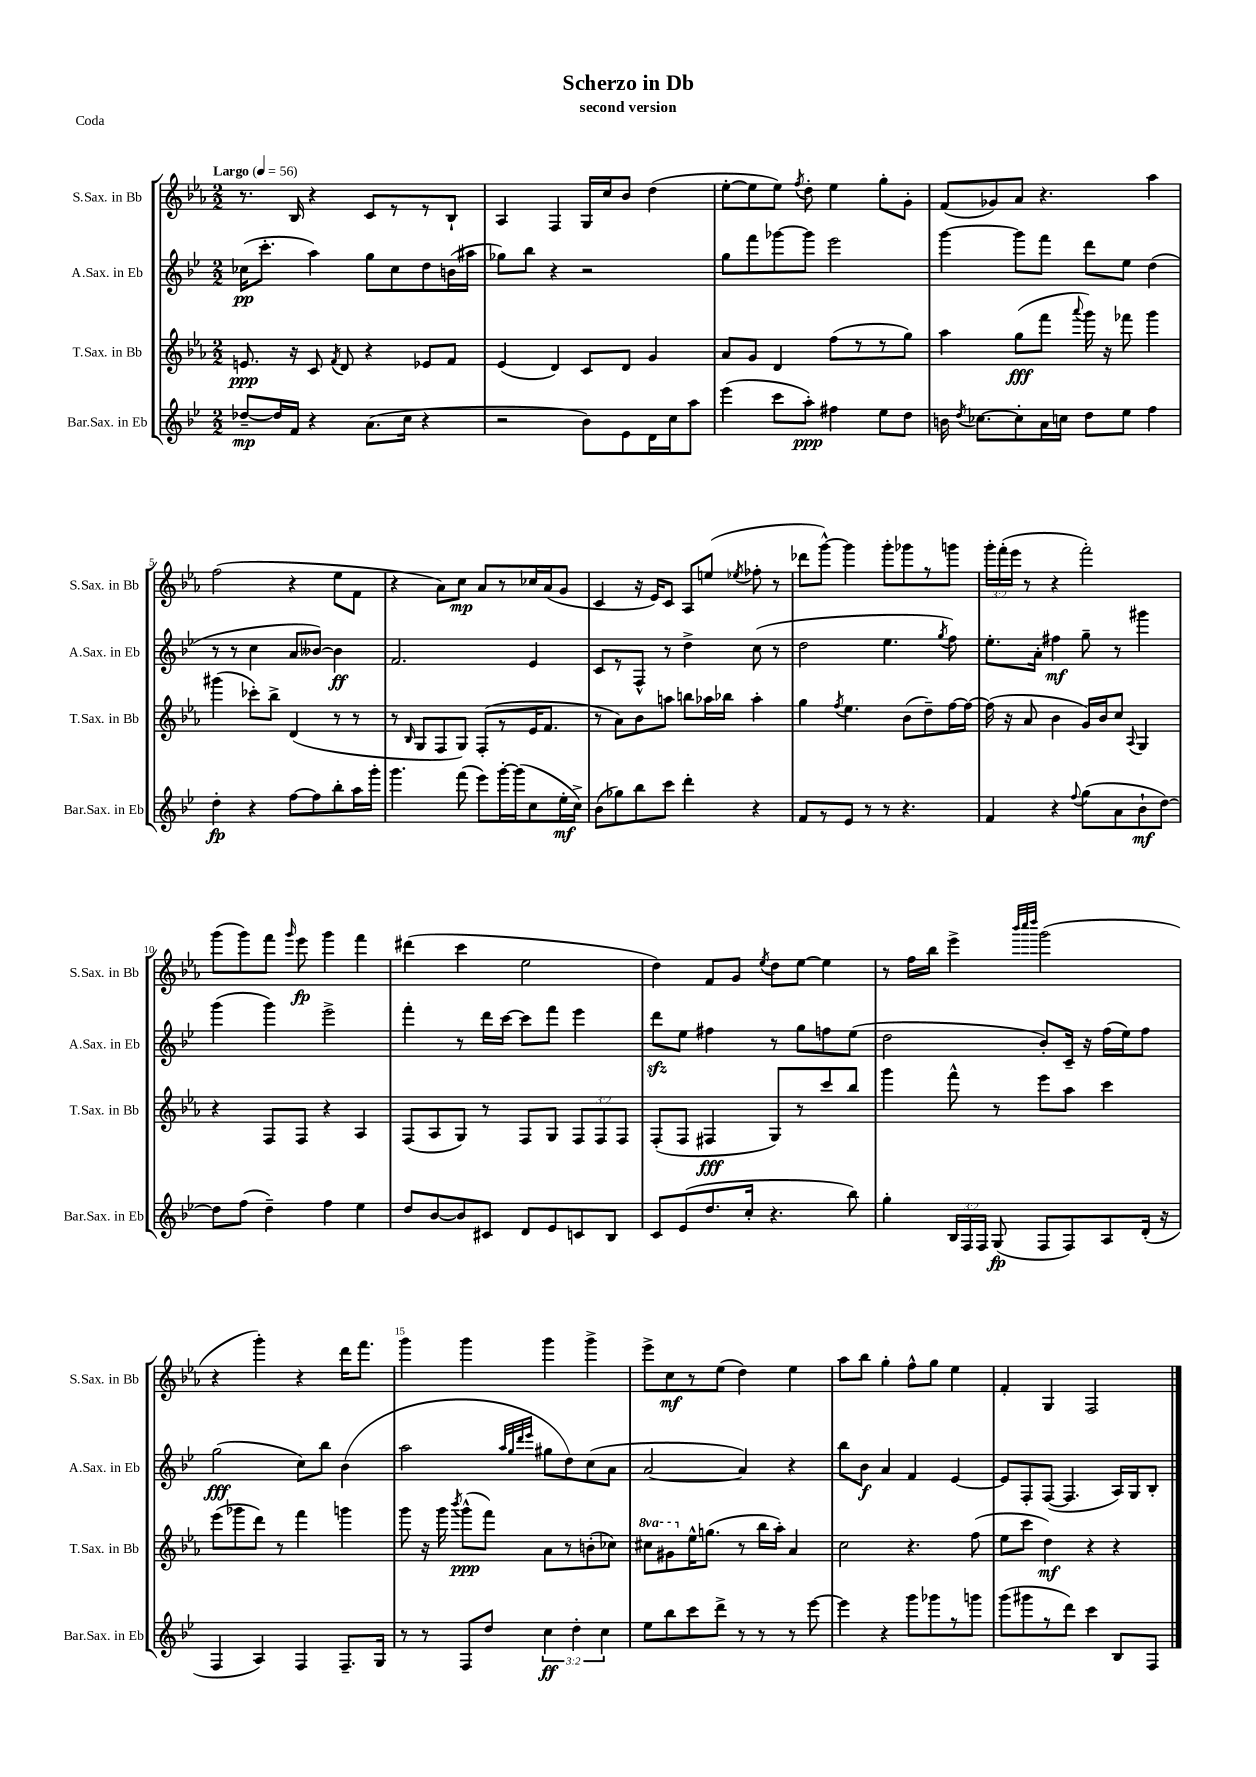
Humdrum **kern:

**kern	**dynam	**kern	**dynam	**kern	**dynam	**kern	**dynam
*part4	*part4	*part3	*part3	*part2	*part2	*part1	*part1
*staff4	*staff4	*staff3	*staff3	*staff2	*staff2	*staff1	*staff1
*I"Bar.Sax. in Eb	*	*I"T.Sax. in Bb	*	*I"A.Sax. in Eb	*	*I"S.Sax. in Bb	*
*I'Bar.Sax. in Eb	*	*I'T.Sax. in Bb	*	*I'A.Sax. in Eb	*	*I'S.Sax. in Bb	*
*clefG2	*	*clefG2	*	*clefG2	*	*clefG2	*
*k[b-e-]	*	*k[b-e-a-]	*	*k[b-e-]	*	*k[b-e-a-]	*
*M2/2	*	*M2/2	*	*M2/2	*	*M2/2	*
*MM56	*	*MM56	*	*MM56	*	*MM56	*
=1	=1	=1	=1	=1	=1	=1	=1
!	!	!	!	!	!	!LO:TX:a:B:t=Largo	!
[8dd-X~/L	mp	8.en/	ppp	(16cc-X\KL	pp	8.r	.
.	.	.	.	8.ccc'\J	.	.	.
16dd-/L]	.	.	.	.	.	.	.
16f/JJ	.	16r	.	.	.	16B-/	.
4r	.	8c/	.	4aa\)	.	4r	.
.	.	8qf/	.	.	.	.	.
.	.	8d/	.	.	.	.	.
(8.a\L	.	4r	.	8gg\L	.	8c/L	.
.	.	.	.	8cc-\	.	8r	.
16cc\Jk	.	.	.	.	.	.	.
4r	.	8e-X/L	.	8dd\	.	8r	.
.	.	8f/J	.	(16bn\L	.	8B-`/J	.
.	.	.	.	16aa#X\JJ	.	.	.
=2	=2	=2	=2	=2	=2	=2	=2
2r	.	(4e-/	.	8gg-X\L)	.	4A-/	.
.	.	.	.	8bb-\J	.	.	.
.	.	4d/)	.	4r	.	4F/	.
8b-\L)	.	8c/L	.	2r	.	16G/LL	.
.	.	.	.	.	.	16cc/J	.
8e-\	.	8d/J	.	.	.	8b-/J	.
16d\L	.	4g/	.	.	.	(4dd\	.
16cc\J	.	.	.	.	.	.	.
8aa\J	.	.	.	.	.	.	.
=3	=3	=3	=3	=3	=3	=3	=3
(4eee-\	.	8a-/L	.	8gg\L	.	[8ee-'\L	.
.	.	8g/J	.	8fff\	.	8ee-\]	.
8ccc\L	.	4d/	.	[8ggg-X\	.	8ee-\J)	.
.	.	.	.	.	.	8qff/	.
8aa'\J)	ppp	.	.	8ggg-\J]	.	8dd'\	.
4ff#X\	.	(8ff\L	.	2eee-\	.	4ee-\	.
.	.	8r	.	.	.	.	.
8ee-\L	.	8r	.	.	.	8gg'\L	.
8dd\J	.	8gg\J)	.	.	.	8g'\J	.
=4	=4	=4	=4	=4	=4	=4	=4
16bn\	.	4aa-\	.	[4ggg\	.	(8f/L	.
8qdd/	.	.	.	.	.	.	.
[8.cc-X\L	.	.	.	.	.	.	.
.	.	.	.	.	.	8g-X/)	.
8cc-'\]	.	(8gg\L	fff	8ggg\L]	.	8a-/J	.
16a\L	.	8fff\J	.	8fff\J	.	4.r	.
16ccn\JJ	.	.	.	.	.	.	.
.	.	8qqaaa-/	.	.	.	.	.
8dd\L	.	16ggg\)	.	8ddd\L	.	.	.
.	.	16r	.	.	.	.	.
8ee-\J	.	8fff-X\	.	8ee-\J	.	.	.
4ff\	.	4ggg\	.	(4dd\	.	4aa-\	.
!!LO:LB:g=z
=5	=5	=5	=5	=5	=5	=5	=5
4dd'\	fp	(4ggg#X\	.	8r	.	(2ff\	.
.	.	.	.	8r	.	.	.
4r	.	8ccc-X'\L)	.	4cc\	.	.	.
.	.	8bb-^\J	.	.	.	.	.
[8ff\L	.	(4d/	.	8a/L	.	4r	.
8ff\]	.	.	.	[8b--X/J)	.	.	.
8bb-'\	.	8r	.	4b--\]	ff	8ee-\L	.
16aa\L	.	8r	.	.	.	8f\J	.
16ggg'\JJ	.	.	.	.	.	.	.
=6	=6	=6	=6	=6	=6	=6	=6
4.ggg\	.	8r	.	2.f/	.	4r	.
.	.	16qqB-/	.	.	.	.	.
.	.	8G/L	.	.	.	.	.
.	.	8F/	.	.	.	8a-\L)	.
(8fff\	.	8G/J)	.	.	.	8cc\J	mp
8eee-\L)	.	(8F'/L	.	.	.	8a-/L	.
[16ggg'\L	.	8r	.	.	.	8r	.
(16ggg\J]	.	.	.	.	.	.	.
8cc\	.	16e-/K	.	4e-/	.	16cc-X/L	.
.	.	8.f/J	.	.	.	(16a-/J	.
16ee-'\L	mf	.	.	.	.	8g/J	.
16cc^\JJ)	.	.	.	.	.	.	.
=7	=7	=7	=7	=7	=7	=7	=7
(8b-\L	.	8r	.	8c/L	.	4c/	.
8gg-X\)	.	8a-\L)	.	8r	.	.	.
8bb-\	.	8b-\	.	8F^^/J	.	16r	.
.	.	.	.	.	.	16e-/KL)	.
8ccc\J	.	8aan\J	.	8r	.	8c/J	.
4ddd'\	.	8bbn\L	.	4dd^\	.	8A-/L	.
.	.	16aa-X\L	.	.	.	(8een/J	.
.	.	16bb-X\JJ	.	.	.	.	.
.	.	.	.	.	.	8qee-X/	.
4r	.	4aa-'\	.	(8cc\	.	8ff-X'\	.
.	.	.	.	8r	.	8r	.
=8	=8	=8	=8	=8	=8	=8	=8
8f/L	.	4gg\	.	2dd\	.	8ddd-X\L	.
8r	.	.	.	.	.	[8ggg^^\J)	.
.	.	8qff/	.	.	.	.	.
8e-/J	.	4.ee-\	.	.	.	4ggg\]	.
8r	.	.	.	.	.	.	.
8r	.	.	.	4.ee-\	.	8ggg'\L	.
4.r	.	(8b-\L	.	.	.	8ggg-X\	.
.	.	8dd~\)	.	.	.	8r	.
.	.	.	.	8qgg/	.	.	.
.	.	[16ff\L	.	8ff\)	.	8gggn\J	.
.	.	16ff\JJ_	.	.	.	.	.
=9	=9	=9	=9	=9	=9	=9	=9
4f/	.	(16ff\]	.	8.ee-'\L	.	24ggg'\LL	.
.	.	.	.	.	.	(24fff'\	.
.	.	16r	.	.	.	.	.
.	.	.	.	.	.	24eee-\JJ	.
.	.	8a-/	.	.	.	8r	.
.	.	.	.	16a'\Jk	.	.	.
4r	.	4b-\	.	4ff#X\	mf	4r	.
8qqff/	.	.	.	.	.	.	.
(8gg\L	.	16g/LL)	.	8gg~\	.	2fff'\)	.
.	.	16b-/J	.	.	.	.	.
8a\	.	8cc/J	.	8r	.	.	.
.	.	8qqA-/	.	.	.	.	.
8b-`\	mf	4G/	.	4ggg#X\	.	.	.
[8dd\J)	.	.	.	.	.	.	.
!!LO:LB:g=z
=10	=10	=10	=10	=10	=10	=10	=10
8dd\L]	.	4r	.	(4ggg\	.	(8ggg\L	.
(8ff\J	.	.	.	.	.	8ggg\)	.
4dd~\)	.	8F/L	.	4ggg\)	.	8fff\J	.
.	.	.	.	.	.	16qqggg/	.
.	.	8F/J	.	.	.	8eee-\	fp
4ff\	.	4r	.	2eee-^\	.	4ggg\	.
4ee-\	.	4A-/	.	.	.	4fff\	.
=11	=11	=11	=11	=11	=11	=11	=11
8dd/L	.	(8F/L	.	4fff'\	.	(4ddd#X\	.
[8b-/	.	8A-/	.	.	.	.	.
8b-/]	.	8G/J)	.	8r	.	4ccc\	.
8c#X/J	.	8r	.	16ddd\LL	.	.	.
.	.	.	.	[16ccc\JJ	.	.	.
8d/L	.	8F/L	.	8ccc\L]	.	2ee-\	.
8e-/	.	8G/J	.	8fff\J	.	.	.
8cn/	.	12F/L	.	4eee-\	.	.	.
.	.	12F/	.	.	.	.	.
8B-/J	.	.	.	.	.	.	.
.	.	12F/J	.	.	.	.	.
=12	=12	=12	=12	=12	=12	=12	=12
8c/L	.	(8F'/L	.	8dddzz\L	.	4dd\)	.
(8e-/	.	8F/J	.	8ee-\J	.	.	.
8.dd/	.	4F#X/	fff	4ff#X\	.	8f/L	.
.	.	.	.	.	.	8g/J	.
16cc'/Jk	.	.	.	.	.	.	.
.	.	.	.	.	.	8qee-/	.
4.r	.	8G/L)	.	8r	.	8dd\L	.
.	.	8r	.	8gg\L	.	[8ee-\J	.
.	.	8ccc/	.	8ffn\	.	4ee-\]	.
8bb-\)	.	8bb-/J	.	(8ee-\J	.	.	.
=13	=13	=13	=13	=13	=13	=13	=13
4gg'\	.	4ggg\	.	2dd\	.	8r	.
.	.	.	.	.	.	16ff\LL	.
.	.	.	.	.	.	16bb-\JJ	.
24B-/LL	.	8fff^^\	.	.	.	4eee-^\	.
24F/	.	.	.	.	.	.	.
24F/JJ	.	.	.	.	.	.	.
(8G/	fp	8r	.	.	.	.	.
.	.	.	.	.	.	32qqbbb-/LLL	.
.	.	.	.	.	.	32qqcccc/	.
.	.	.	.	.	.	32qqdddd/JJJ	.
8F/L	.	8eee-\L	.	8b-'/L)	.	(2ggg\	.
8F/)	.	8aa-\J	.	16c~/Jk	.	.	.
.	.	.	.	16r	.	.	.
8A/	.	4ccc\	.	(16ff\LL	.	.	.
.	.	.	.	16ee-\J)	.	.	.
(16d'/Jk	.	.	.	8ff\J	.	.	.
16r	.	.	.	.	.	.	.
!!LO:LB:g=z
=14	=14	=14	=14	=14	=14	=14	=14
4F/	.	(8eee-\L	.	(2gg\	fff	4r	.
.	.	8ggg-X\	.	.	.	.	.
4A/)	.	8ddd\J)	.	.	.	4ggg'\)	.
.	.	8r	.	.	.	.	.
4F/	.	4fff\	.	8cc\L)	.	4r	.
.	.	.	.	8bb-\J	.	.	.
8.F~/L	.	4gggn\	.	(4b-\	.	16ddd\KL	.
.	.	.	.	.	.	8.fff\J	.
16G/Jk	.	.	.	.	.	.	.
=15	=15	=15	=15	=15	=15	=15	=15
8r	.	8ggg\	.	2aa\	.	4ggg\	.
8r	.	16r	.	.	.	.	.
.	.	16ggg\	.	.	.	.	.
.	.	8qbbb-/	.	.	.	.	.
8F/L	.	(8ggg^^\L	ppp	.	.	4ggg\	.
8dd/J	.	8fff\J)	.	.	.	.	.
.	.	.	.	32qqaa/LLL	.	.	.
.	.	.	.	32qqgg/	.	.	.
.	.	.	.	32qqddd/	.	.	.
.	.	.	.	32qqeee-/JJJ	.	.	.
6cc\	ff	8a-\L	.	8gg#X\L	.	4ggg\	.
.	.	8r	.	8dd\)	.	.	.
6dd'\	.	.	.	.	.	.	.
.	.	(8bn'\	.	(8cc\	.	4ggg^\	.
6cc\	.	.	.	.	.	.	.
.	.	8cc-X\J)	.	8a\J	.	.	.
=16	=16	=16	=16	=16	=16	=16	=16
*	*	*8va	*	*	*	*	*
8ee-\L	.	8ccc#X\L	.	[2a/	.	8eee-^\L	.
8bb-\	.	8gg#X\	.	.	.	8cc\	mf
*	*	*X8va	*	*	*	*	*
8ccc\	.	16ee-^^\K	.	.	.	8r	.
.	.	(8.ggn\J	.	.	.	.	.
8ddd^\J	.	.	.	.	.	(8ee-\J	.
8r	.	8r	.	4a/])	.	4dd\)	.
8r	.	16bb-\LL	.	.	.	.	.
.	.	16aa-'\JJ)	.	.	.	.	.
8r	.	4a-/	.	4r	.	4ee-\	.
[8eee-\	.	.	.	.	.	.	.
=17	=17	=17	=17	=17	=17	=17	=17
4eee-\]	.	2cc\	.	8bb-\L	.	8aa-\L	.
.	.	.	.	8b-\J	f	8bb-\J	.
4r	.	.	.	4a/	.	4gg'\	.
8ggg\L	.	4.r	.	4f/	.	8ff^^\L	.
8ggg-X\	.	.	.	.	.	8gg\J	.
8r	.	.	.	[4e-/	.	4ee-\	.
8gggn\J	.	(8ff\	.	.	.	.	.
=18	=18	=18	=18	=18	=18	=18	=18
(8ggg\L	.	8ee-\L	.	8e-/L]	.	4f'/	.
8ggg#X\	.	8ccc\J	.	8F'/	.	.	.
8r	.	4dd\)	mf	([8F/J	.	4G/	.
8ddd\J)	.	.	.	4.F/]	.	.	.
4ccc\	.	4r	.	.	.	2F/	.
8B-/L	.	4r	.	16A/LL)	.	.	.
.	.	.	.	16G/J	.	.	.
8F/J	.	.	.	8B-'/J	.	.	.
==	==	==	==	==	==	==	==
*-	*-	*-	*-	*-	*-	*-	*-
